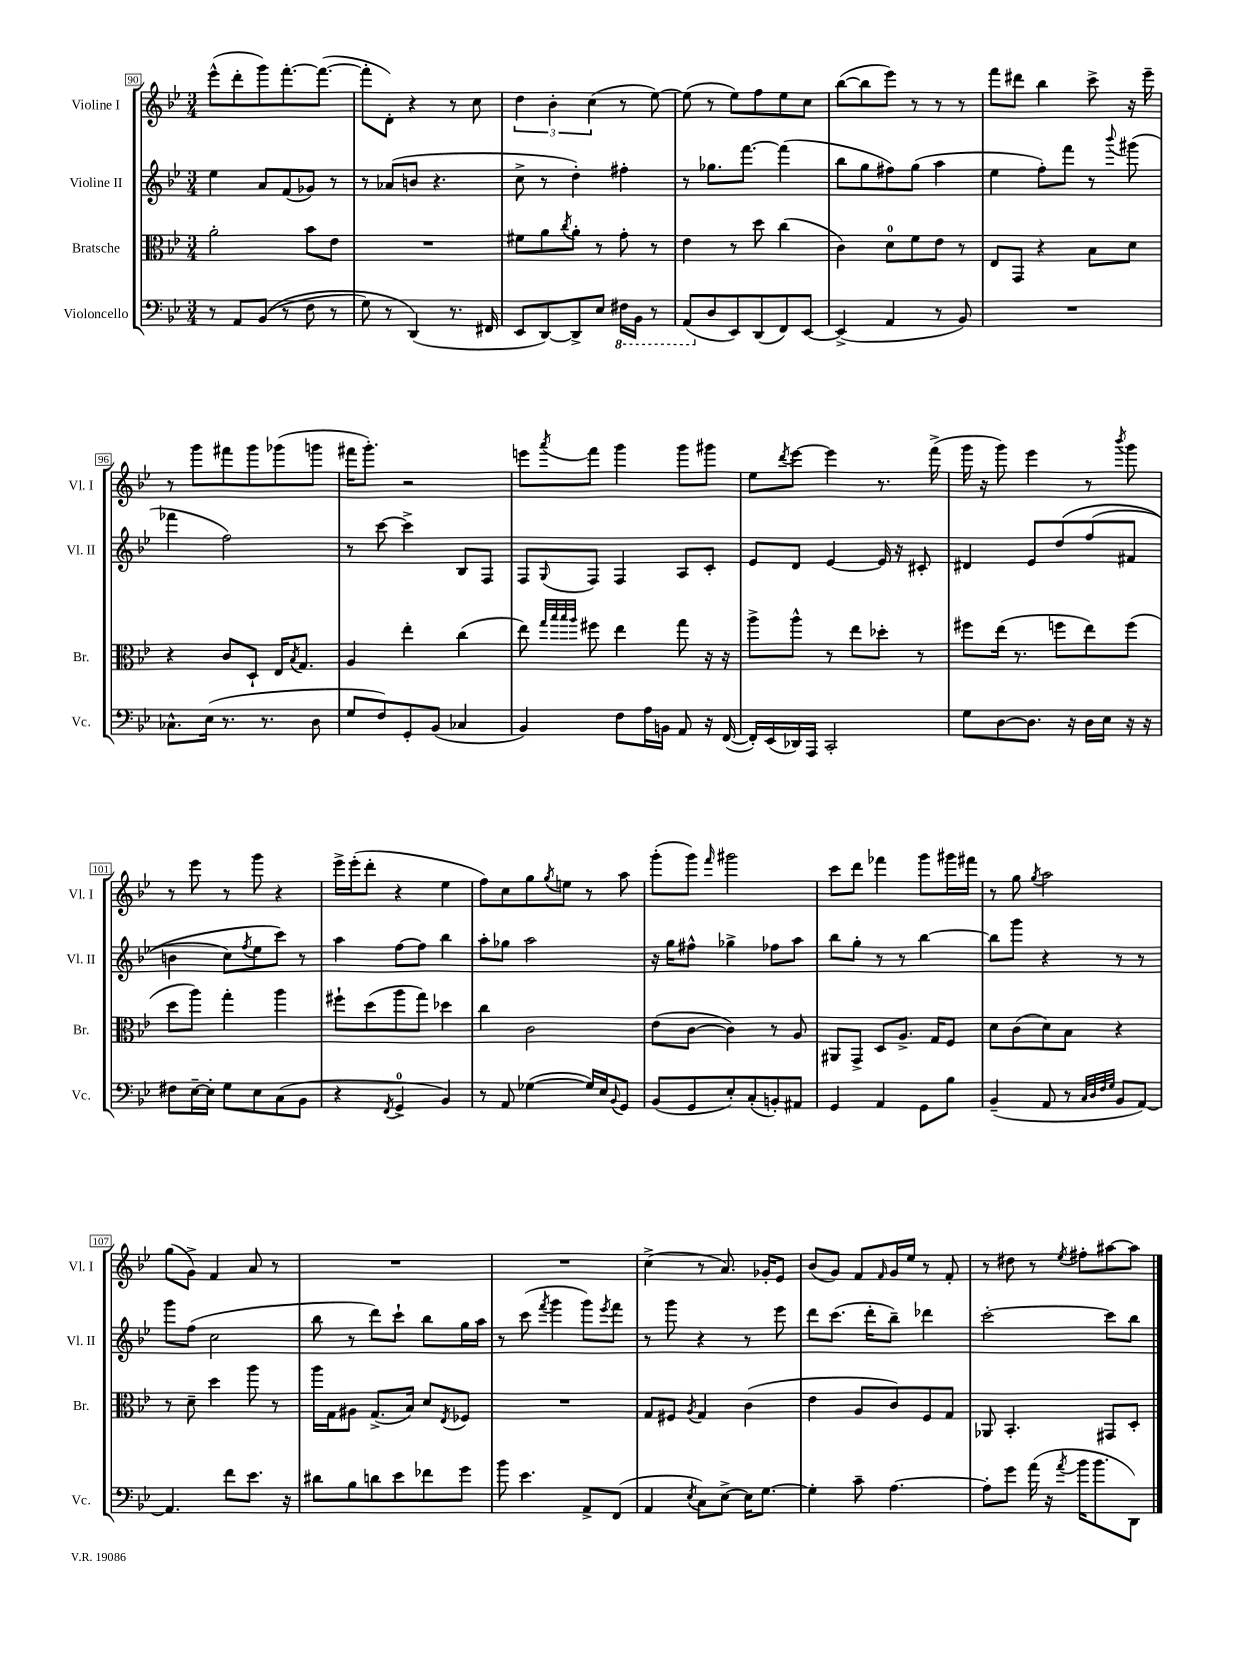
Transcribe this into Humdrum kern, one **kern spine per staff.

**kern	**kern	**kern	**kern
*part4	*part3	*part2	*part1
*staff4	*staff3	*staff2	*staff1
*I"Violoncello	*I"Bratsche	*I"Violine II	*I"Violine I
*I'Vc.	*I'Br.	*I'Vl. II	*I'Vl. I
*clefF4	*clefC3	*clefG2	*clefG2
*k[b-e-]	*k[b-e-]	*k[b-e-]	*k[b-e-]
*M3/4	*M3/4	*M3/4	*M3/4
=90	=90	=90	=90
8r	2a'\	4ee-\	(8eee-^^\L
8AA/L	.	.	8ddd'\
((8BB-/J	.	8a/L	8ggg\)
8r	.	(8f/	[8.fff'\
8F\	8b-\L	8g-X/J)	.
.	.	.	(8.fff\J_
8r	8e-\J	8r	.
=91	=91	=91	=91
8G\)	2.r	8r	8fff'\L]
8r	.	(8a-X/L	8d'\J)
(4DD/)	.	8bn/J	4r
.	.	4.r	.
8.r	.	.	8r
.	.	.	8cc\
16FF#X/	.	.	.
=92	=92	=92	=92
8EE-/L	8f#X\L	8cc^\	6dd\
[8DD/)	8a\	8r	.
.	.	.	6b-'\
.	8qcc/	.	.
8DD^/]	8a'\J	4dd'\)	.
.	.	.	(6cc\
8E-/J	8r	.	.
*8ba	*	*	*
16FF#X\LL	8g'\	4ff#X'\	8r
16BBB-\JJ	.	.	.
8r	8r	.	[8ee-\)
=93	=93	=93	=93
(8AAA/L	4e-\	8r	(8ee-\]
*X8ba	*	*	*
8D/	.	8.gg-X\L	8r
8EE-/)	8r	.	8ee-\L)
.	.	[8.fff\J	.
(8DD/	8dd\	.	8ff\
8FF/)	(4cc\	(4fff\]	8ee-\
[8EE-/J	.	.	8cc\J
=94	=94	=94	=94
(4EE-^/]	4c\)	8bb-\L	([8bb-\L
.	.	8gg\	8bb-\]
4AA/	8d\L	8ff#X\)	8eee-\J)
.	8f\	(8gg\J	8r
8r	8e-\J	4aa\	8r
8BB-/)	8r	.	8r
=95	=95	=95	=95
2.r	8E-/L	4ee-\	8fff\L
.	8GG/J	.	8ddd#X\J
.	4r	8ff'\L)	4bb-\
.	.	8fff\J	.
.	8B-\L	8r	8ccc^\
.	.	8qqbbb-/	.
.	8d\J	(8ggg#X\	16r
.	.	.	16eee-~\
!!LO:LB:g=z
=96	=96	=96	=96
8.C-X^^\L	4r	4fff-X\	8r
.	.	.	8ggg\L
(16E-\Jk	.	.	.
8.r	8c/L	2ff\)	8fff#X\
.	8D`/J	.	8ggg\
8.r	.	.	.
.	16E-/KL	.	(8ggg-X\
.	8qB-/	.	.
.	8.G/J	.	.
8D\	.	.	8gggn\J
=97	=97	=97	=97
8G/L	4A/	8r	16fff#X\KL
.	.	.	8.ggg'\J)
8F/)	.	[8ccc\	.
8GG'/	4ee-'\	4ccc^\]	2r
(8BB-/J	.	.	.
4C-X/	(4cc\	8B-/L	.
.	.	8F/J	.
=98	=98	=98	=98
4BB-/)	8ee-\)	8F/L	8eeen\L
.	32qqgg/LLL	.	.
.	32qqbb-/	.	.
.	32qqbb-/	.	.
.	32qqaa/JJJ	8qqG/	8qaaa/
.	8ff#X\	8F/J	8fff\J
8F\L	4ee-\	4F/	4ggg\
16A\L	.	.	.
16BBn\JJ	.	.	.
8AA/	8gg\	8A/L	8ggg\L
16r	16r	8c'/J	8ggg#X\J
([16FF/	16r	.	.
=99	=99	=99	=99
16FF'/LL])	8aa^\L	8e-/L	8ee-\L
(16EE-/	.	.	.
.	.	.	8qddd/
16DD-X/)	8aa^^\J	8d/J	[8eee-\J
16AAA/JJ	.	.	.
2CC'/	8r	[4e-/	4eee-\]
.	8ee-\L	.	.
.	8dd-X'\J	16e-/]	8.r
.	.	16r	.
.	8r	8c#X'/	.
.	.	.	(16fff^\
=100	=100	=100	=100
8G\L	8ff#X\L	4d#X/	16ggg\
.	.	.	16r
[8D\	(16ee-\Jk	.	8ggg\)
.	8.r	.	.
8.D\J]	.	8e-/L	4eee-\
.	8ffn\L	(8dd/	.
16r	.	.	.
16D\LL	8ee-\)	(8ff/	8r
16E-\JJ	.	.	.
.	.	.	8qbbb-/
16r	(8ff\J	8f#X/J	8ggg\
16r	.	.	.
!!LO:LB:g=z
=101	=101	=101	=101
8F#X\L	8dd\L	4bn\	8r
[16E-~\L	8aa\J)	.	8eee-\
16E-'\JJ]	.	.	.
8G\L	4gg'\	8cc\L)	8r
.	.	8qff/	.
8E-\	.	8ee-\	8ggg\
(8C\	4aa\	8ccc\J)	4r
8BB-\J	.	8r	.
=102	=102	=102	=102
4r	8ff#X`\L	4aa\	16eee-^\LL
.	.	.	(16eee-'\J
.	(8dd\	.	8ddd'\J
8qFF/	.	.	.
4GG^/	8aa\	[8ff\L	4r
.	8gg\J)	8ff\J]	.
4BB-/)	4dd-X\	4bb-\	4ee-\
=103	=103	=103	=103
8r	4cc\	8aa'\L	8ff\L)
8AA/	.	8gg-X\J	8cc\
([4G-X\	2c\	2aa\	8gg\
.	.	.	8qgg/
.	.	.	8een\J
16G-/LL])	.	.	8r
16E-/J	.	.	.
8qqBB-/	.	.	.
8GG/J	.	.	8aa\
=104	=104	=104	=104
(8BB-/L	(8e-\L	16r	(8ggg'\L
.	.	16gg\KL	.
8GG/	[8c\J	8ff#X^^\J	8ggg\J)
.	.	.	16qqfff/
8E-'/)	4c\])	4gg-X^\	2ggg#X\
(8C'/	.	.	.
8BBn'/)	8r	8ff-X\L	.
8AA#X/J	8A/	8aa\J	.
=105	=105	=105	=105
4GG/	8AA#X/L	8bb-\L	8ccc\L
.	8GG^/J	8gg'\J	8ddd\J
4AA/	8D/L	8r	4fff-X\
.	8.A^/J	8r	.
8GG\L	.	[4bb-\	8ggg\L
.	16G/KL	.	.
8B-\J	8F/J	.	16ggg#X\L
.	.	.	16fff#X\JJ
=106	=106	=106	=106
(4BB-~/	8d\L	8bb-\L]	8r
.	(8c\	8ggg\J	8gg\
.	.	.	8qgg/
8AA/	8d\)	4r	2aa\
8r	8B-\J	.	.
32qqC/LLL	.	.	.
32qqD/	.	.	.
32qqF/	.	.	.
32qqG/JJJ	.	.	.
8BB-/L	4r	8r	.
[8AA/J)	.	8r	.
!!LO:LB:g=z
=107	=107	=107	=107
4.AA/]	8r	8ggg\L	(8gg\L
.	8d~\	(8ff\J	8g^\J)
.	4dd\	2cc\	4f/
8f\L	.	.	.
8.e-\J	8aa\	.	8a/
.	8r	.	8r
16r	.	.	.
=108	=108	=108	=108
8d#X\L	16aa\LL	8bb-\	2.r
.	16G\J	.	.
8B-\	8A#X\J	8r	.
8dn\	(8.G^/L	8ddd\L)	.
8e-\	.	8ccc`\J	.
.	16B-/Jk)	.	.
8f-X\	8d/L	8bb-\L	.
.	8qE-/	.	.
8g\J	8F-X/J	16gg\L	.
.	.	16aa\JJ	.
=109	=109	=109	=109
8b-\	2.r	8r	2.r
4.e-\	.	(8ccc\	.
.	.	8qfff/	.
.	.	4ggg\	.
8AA^/L	.	8ggg\L)	.
.	.	8qeee-/	.
(8FF/J	.	8fff\J	.
=110	=110	=110	=110
4AA/	8G/L	8r	(4cc^\
.	8F#X/J	8ggg\	.
8qE-/	8qA/	.	.
8C\L)	4G/	4r	8r
[8E-^\J	.	.	8.a/)
16E-\KL]	(4c\	8r	.
[8.G\J	.	.	16g-X'/KL
.	.	8eee-\	8e-/J
=111	=111	=111	=111
4G'\]	4e-\	8ddd\L	(8b-/L
.	.	(8.ccc\J	8g/J)
8c~\	8A/L	.	8f/L
.	.	16ddd'\KL	.
.	.	.	16qqf/
[4.A\	8c/)	8bb-~\J)	16g/L
.	.	.	16ee-/JJ
.	8F/	4ddd-X\	8r
.	8G/J	.	8f'/
=112	=112	=112	=112
8A'\L]	8AA-X/	[2ccc'\	8r
8g\J	4.BB-'/	.	8dd#X\
(16a\	.	.	8r
16r	.	.	.
8qa/	.	.	8qee-/
16b-\KL	.	.	8ff#X'\L
8.b-\	.	.	.
.	8GG#X/L	8ccc\L]	[8aa#X\
8DD\J)	8D'/J	8bb-\J	8aa#\J]
==	==	==	==
*-	*-	*-	*-
